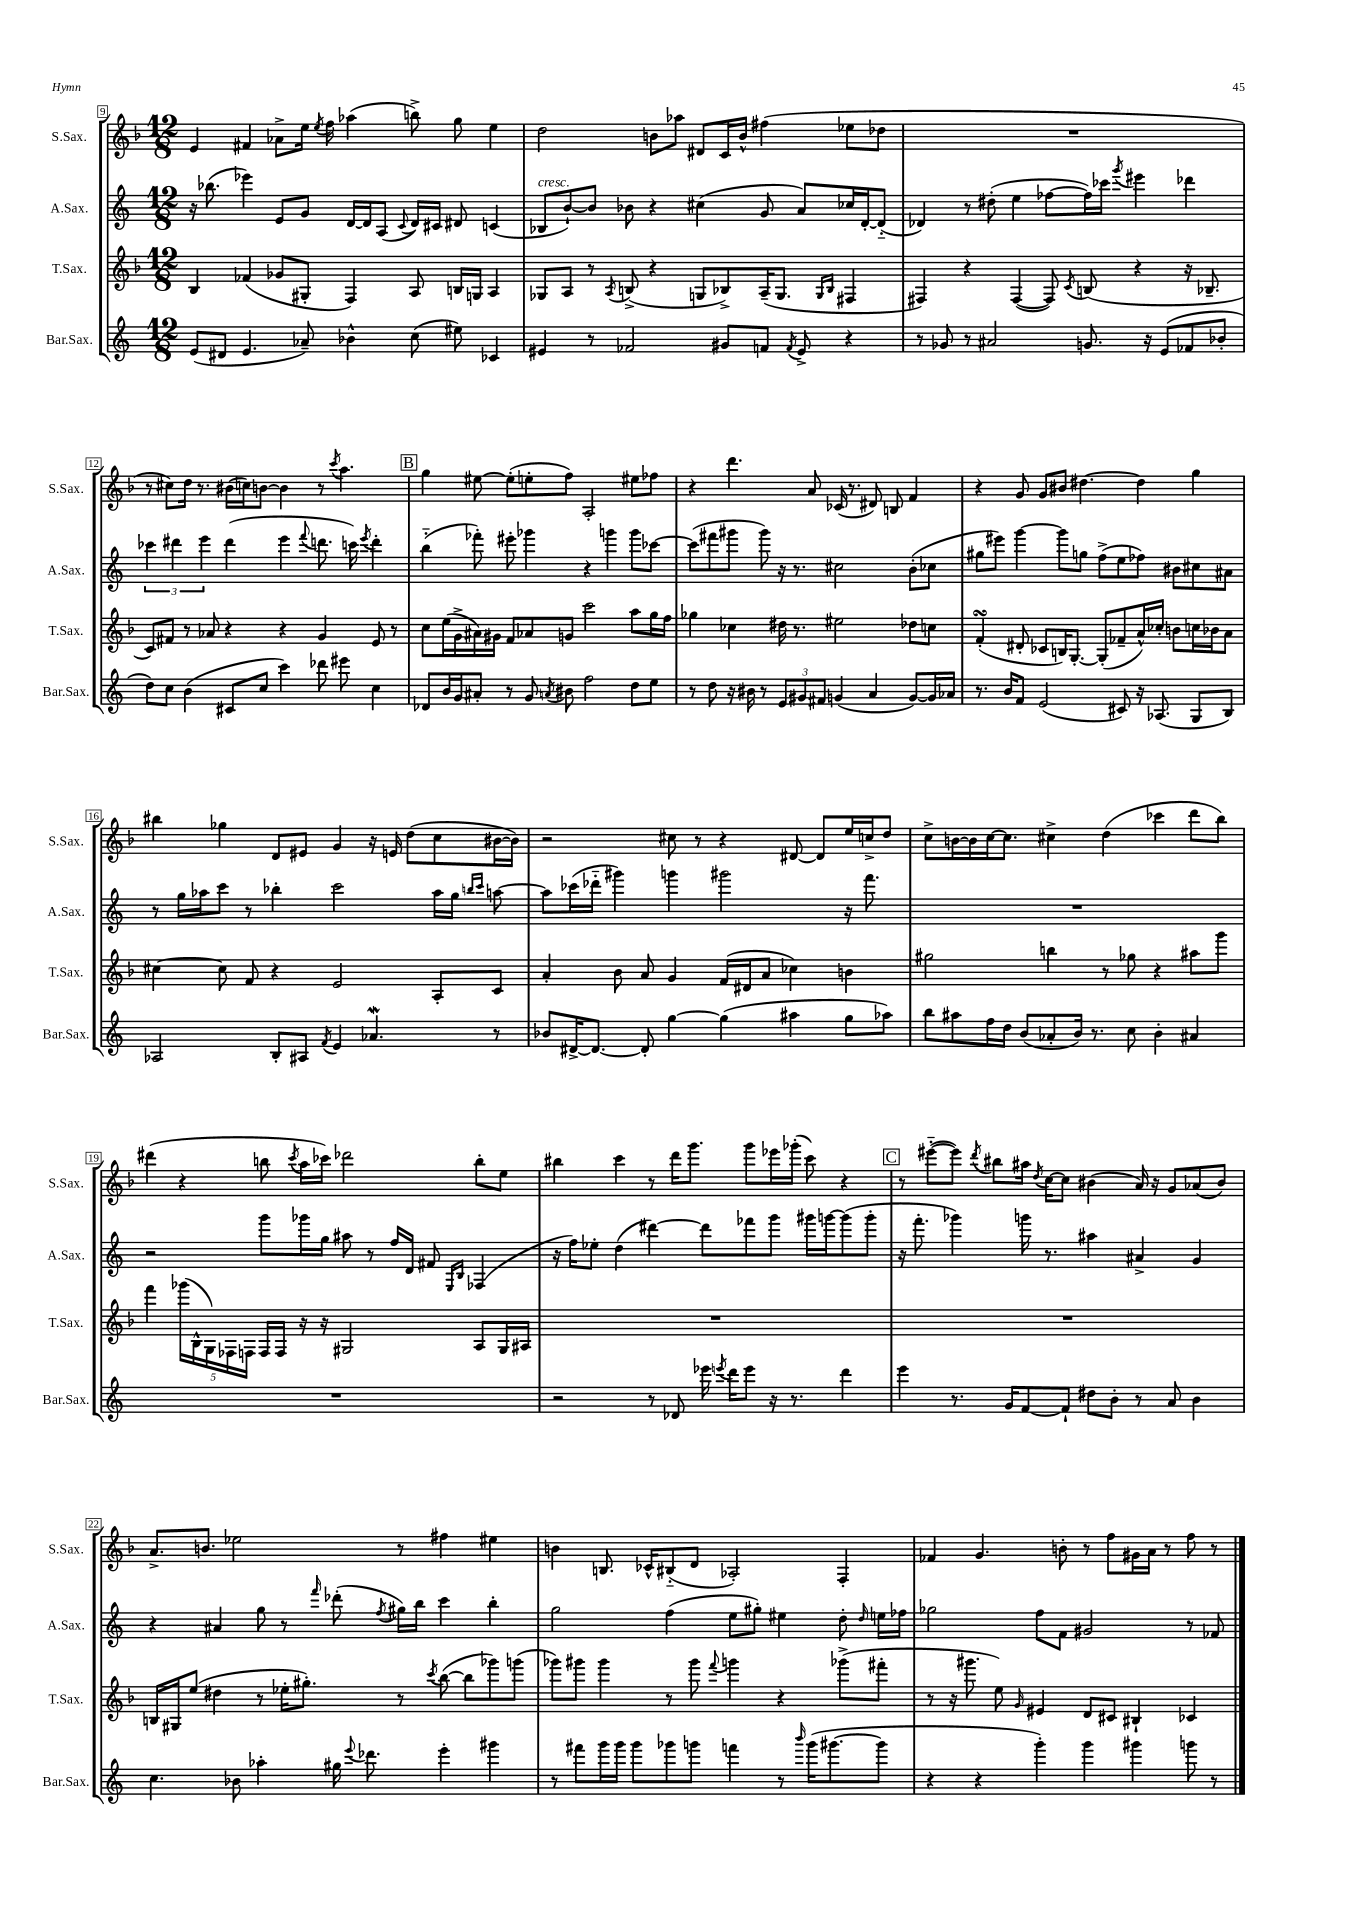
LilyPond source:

<<
\new StaffGroup <<
\new Staff = "s0" \with { instrumentName = "S.Sax." shortInstrumentName = "S.Sax." } {
    \clef treble \key f \major \numericTimeSignature \time 12/8
    \autoBeamOff e'4 fis'4 aes'8[-> e''16] \acciaccatura { e''8 } f''16 aes''4( b''8->) g''8 e''4 |
    d''2 b'8[ aes''8] dis'8[ c'16 b'16]-^ fis''4( ees''8[ des''8] |
    R1. |
    r8 cis''8[) d''16] r8. bis'16[( c''16) b'8]~ b'4 r8 \acciaccatura { c'''8 } a''4. |
    \mark \markup { \box "B" } g''4 eis''8~ eis''8[-.( e''8-. f''8]) a2-. eis''8[ fes''8] |
    r4 d'''4. a'8 ces'16( r8. dis'8) b8 f'4 |
    r4 g'8 g'8[ bis'8] dis''4.~ dis''4 g''4 |
    bis''4 ges''4 d'8[ eis'8] g'4 r16 e'16 d''8[( c''8 bis'16~ bis'16]) |
    r2 cis''8 r8 r4 dis'8~ dis'8[ e''16 c''16-> d''8] |
    c''8[-> b'16~ b'16 c''16~ c''8.] cis''4-> d''4( ces'''4 d'''8[ bes''8]) |
    dis'''4( r4 b''8 \acciaccatura { c'''8 } a''16[ ces'''16]) des'''2 b''8[-. e''8] |
    bis''4 c'''4 r8 d'''16[ g'''8.] g'''8[ ees'''16 ges'''16]-.( c'''8) r4 |
    \mark \markup { \box "C" } r8 eis'''8[~-_( eis'''8]) \acciaccatura { d'''8 } bis''8[ ais''16] \acciaccatura { d''8 } c''16[~ c''8] bis'4( a'16) r16 g'8[ aes'8( bis'8]) |
    a'8.[-> b'8.] ees''2 r8 fis''4 eis''4 |
    b'4 b8. ces'16[-^ bis8-_( d'8] aes2-.) f4-. |
    fes'4 g'4. b'8-. r8 f''8[ gis'16 a'16] r8 f''8 r8 \bar "|." |
}
\new Staff = "s1" \with { instrumentName = "A.Sax." shortInstrumentName = "A.Sax." } {
    \clef treble \key c \major \numericTimeSignature \time 12/8
    \autoBeamOff r16 bes''8.( ees'''4) e'8[ g'8] d'16[~ d'16 a8]( \appoggiatura { c'8 } d'16[) cis'16] dis'8 c'4( |
    bes8[^\markup { \italic "cresc." } b'8~-!) b'8] bes'8 r4 cis''4( g'8 a'8[) ces''16 d'16~-. d'8]-_( |
    des'4) r8 dis''8-.( e''4 fes''8[~ fes''16) ces'''16] \acciaccatura { g'''8 } eis'''4 des'''4 |
    \tuplet 3/2 { ces'''4 dis'''4 e'''4 } dis'''4( e'''4 \appoggiatura { f'''8 } d'''8. c'''16) \acciaccatura { e'''8 } d'''4-. |
    \mark \markup { \box "B" } b''4-_( fes'''8-.) eis'''8-. ges'''4 r4 g'''4 g'''8[ ces'''8]~ |
    ces'''8[( fis'''8 gis'''8] gis'''8) r16 r8. cis''2 b'8[-.( ces''8] |
    gis''8[ eis'''8]) g'''4~ g'''8[ g''8] f''8[->( e''8 fes''8]) bis'8[ cis''8 ais'8] |
    r8 g''16[ aes''16 c'''8] r8 bes''4-. c'''2 aes''16[ g''16] \grace { b''16[ c'''16] } a''8~ |
    a''8[ ces'''16( des'''16]-_ gis'''4) g'''4 gis'''2 r16 f'''8. |
    R1. |
    r2 g'''8[ ges'''16 g''16] ais''8 r8 f''16[ d'16] fis'8 \grace { e16[ b16] } fes4( |
    r16 f''16[) ees''8]-. d''4( dis'''4~) dis'''8[ fes'''8 g'''8] gis'''16[ g'''16~ g'''8( g'''8]-. |
    \mark \markup { \box "C" } r16 f'''8.-. ges'''4) g'''16 r8. ais''4 ais'4-> g'4 |
    r4 ais'4 g''8 r8 \grace { f'''16 } des'''8-.( \acciaccatura { f''8 } gis''16[) b''16] c'''4 b''4-. |
    g''2 f''4( e''8[ gis''8]-.) eis''4 d''8-. \grace { d''16 } e''16[ fes''16] |
    ges''2 f''8[ f'8] gis'2 r8 fes'8 \bar "|." |
}
\new Staff = "s2" \with { instrumentName = "T.Sax." shortInstrumentName = "T.Sax." } {
    \clef treble \key f \major \numericTimeSignature \time 12/8
    \autoBeamOff bes4 fes'4( ges'8[ gis8]-. f4) a8 b16[ g16] a4 |
    ges8[ a8] r8 \acciaccatura { a8 } b8->( r4 g8[ bes8->) a16--( g8.] \grace { g16[ bes16] } fis4 |
    fis4) r4 fis4~( fis8) \acciaccatura { c'8 } b8( r4 r16 bes8.-- |
    c'8[) fis'8] r8 aes'8 r4 r4 g'4 e'8 r8 |
    \mark \markup { \box "B" } c''8[ e''16( g'16-> ais'16) gis'16] f'8[ aes'8 g'8] c'''2 a''8[ g''16 f''16] |
    ges''4 ces''4 dis''16 r8. eis''2 des''8[ c''8] |
    f'4-.\turn( dis'8-. ces'8[ b16) g8.]~-. g8[-.( fes'8-- a'16-^) ces''16]-. b'8[ c''16 bes'16 a'8] |
    cis''4~ cis''8 f'8 r4 e'2 a8[-. c'8] |
    a'4-. bes'8 a'8 g'4 f'16[( dis'16 a'8] ces''4) b'4 |
    gis''2 b''4 r8 ges''8 r4 ais''8[ g'''8] |
    f'''4 \tuplet 5/4 { ges'''16[( bes16-^ g16) fes16 f16] } f16[ f16] r16 r16 gis2 a8[ gis16 ais16] |
    R1. |
    \mark \markup { \box "C" } R1. |
    b16[ gis16 e''8]( dis''4 r8 ees''16[-. gis''8.]-.) r8 \acciaccatura { c'''8 } bes''8~( bes''8[ ges'''8) g'''8]( |
    ges'''8[) gis'''8] gis'''4 r8 gis'''8 \appoggiatura { f'''8 } g'''4 r4 ges'''8[->( fis'''8]-. |
    r8 r16 gis'''8. e''8) \grace { g'16 } eis'4 d'8[ cis'8] bis4-! ces'4 \bar "|." |
}
\new Staff = "s3" \with { instrumentName = "Bar.Sax." shortInstrumentName = "Bar.Sax." } {
    \clef treble \key c \major \numericTimeSignature \time 12/8
    \autoBeamOff e'8[( dis'8] e'4. aes'8--) bes'4-^ c''8( eis''8) ces'4 |
    eis'4 r8 fes'2 gis'8[ f'8] \acciaccatura { f'8 } eis'8-> r4 |
    r8 ges'8 r8 ais'2 g'8. r16 e'8[( fes'8 bes'8]-. |
    d''8[) c''8] b'4( cis'8[ c''8] c'''4) des'''8 eis'''8 c''4 |
    \mark \markup { \box "B" } des'8[ b'16 g'16 ais'8]-. r8 g'8 \acciaccatura { a'8 } bis'8 f''2 d''8[ e''8] |
    r8 d''8 r16 bis'16 r8 \tuplet 3/2 { e'8[ gis'8 fis'8] } g'4( a'4 g'8[~) g'16 aes'16] |
    r8. b'16[ f'8] e'2( cis'8) r16 aes8.( g8[ b8]) |
    aes2 b8[-. ais8] \acciaccatura { f'8 } e'4 aes'4.\mordent r8 |
    bes'8[ dis'16~-> dis'8.]~ dis'8-. g''4~ g''4( ais''4 g''8[ aes''8]) |
    b''8[ ais''8 f''16 d''16] b'8[( aes'8-. b'16]) r8. c''8 b'4-. ais'4 |
    R1. |
    r2 r8 des'8 ees'''16 \acciaccatura { e'''8 } d'''16[ e'''8] r16 r8. d'''4 |
    \mark \markup { \box "C" } e'''4 r8. g'16[ f'8~ f'8]-! dis''8[ b'8]-. r8 a'8 b'4 |
    c''4. bes'8 aes''4-. gis''16 \appoggiatura { e'''8 } des'''8. e'''4-. gis'''4 |
    r8 fis'''8[ g'''16 g'''16] g'''8[ ges'''8 g'''8] f'''4 r8 \grace { b'''16 } g'''16[( gis'''8.~ gis'''8] |
    r4 r4 g'''4-.) g'''4 gis'''4 g'''8 r8 \bar "|." |
}
>>
>>
\layout { \context { \Score currentBarNumber = #9 \override BarNumber.stencil = #(make-stencil-boxer 0.1 0.3 ly:text-interface::print) } }
